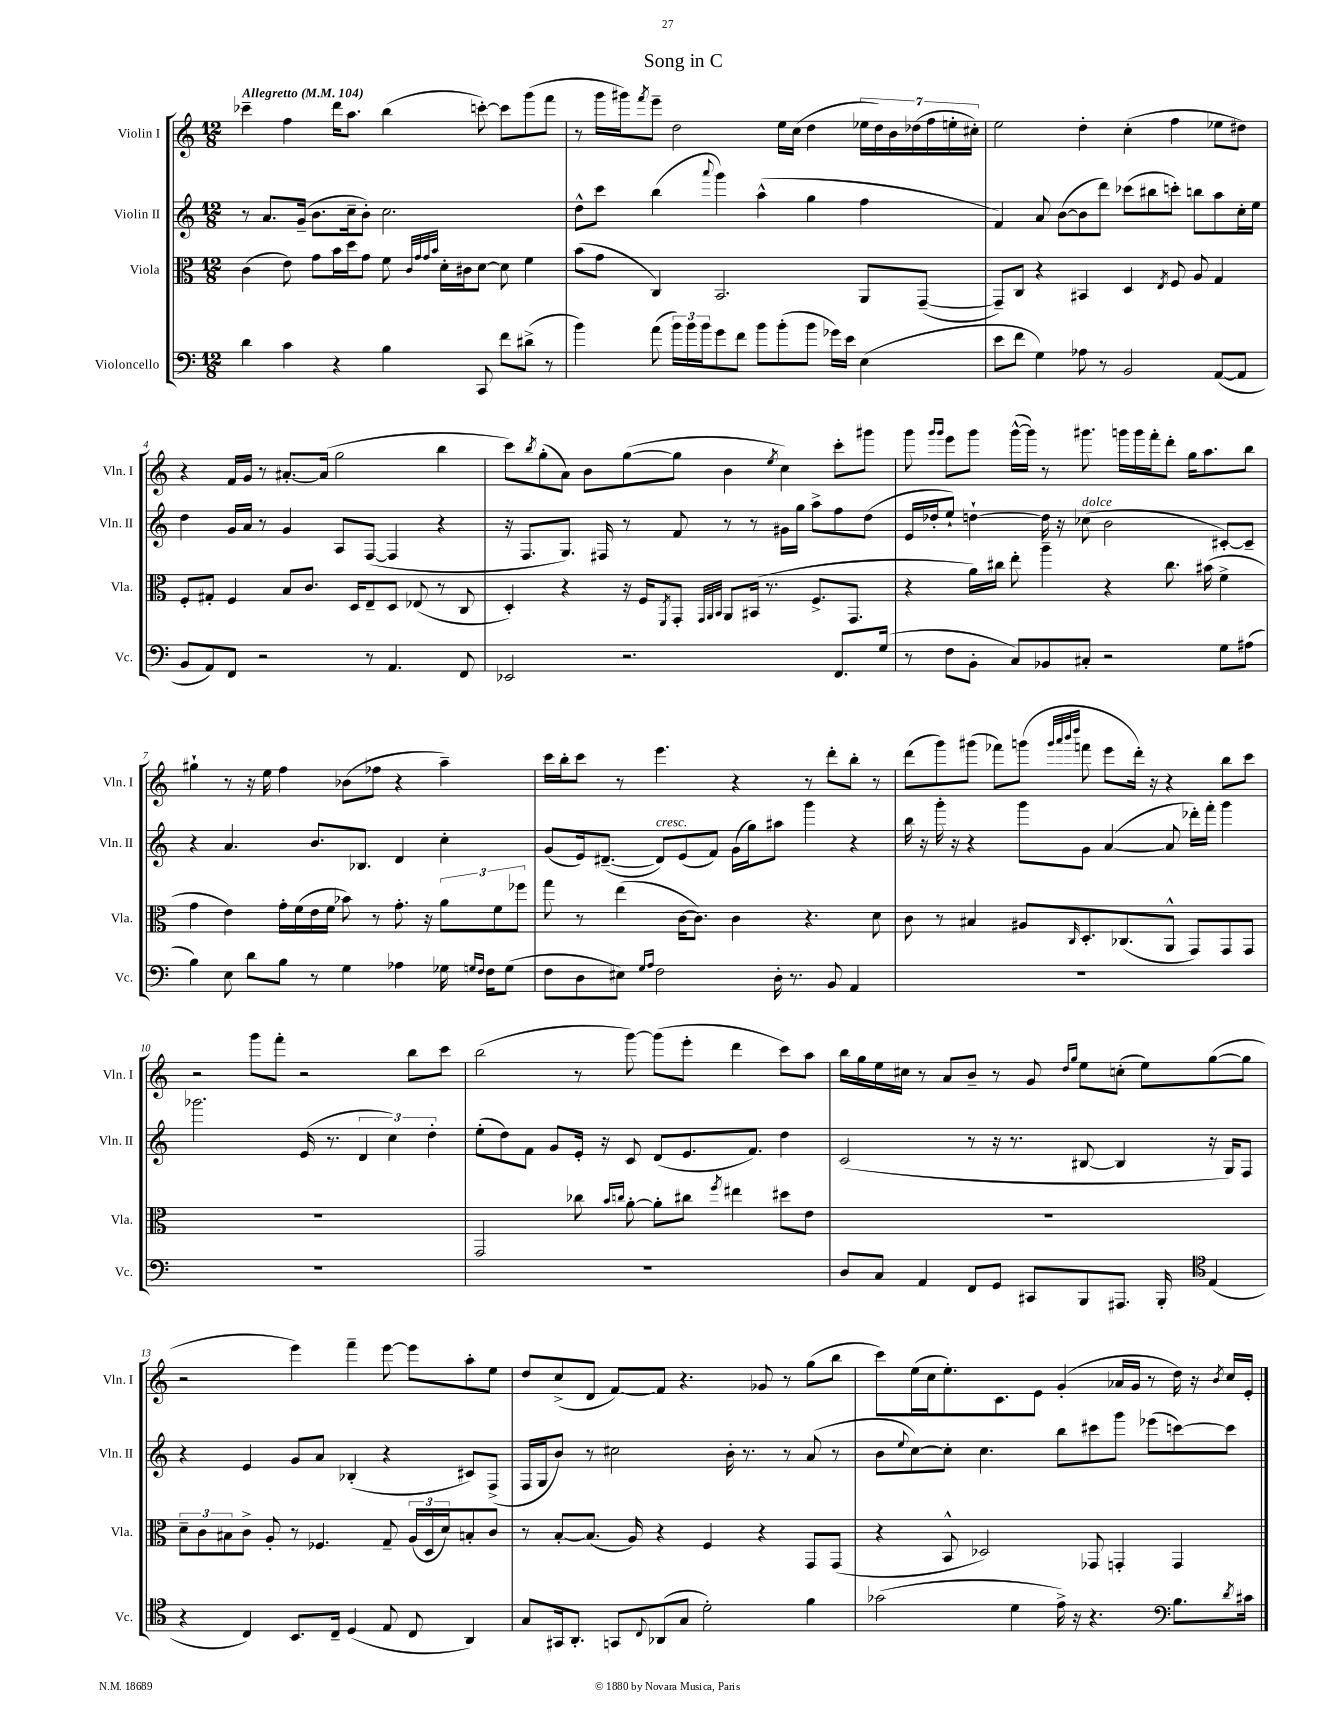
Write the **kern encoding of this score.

**kern	**kern	**kern	**kern
*part4	*part3	*part2	*part1
*staff4	*staff3	*staff2	*staff1
*I"Violoncello	*I"Viola	*I"Violin II	*I"Violin I
*I'Vc.	*I'Vla.	*I'Vln. II	*I'Vln. I
*clefF4	*clefC3	*clefG2	*clefG2
*k[]	*k[]	*k[]	*k[]
*M12/8	*M12/8	*M12/8	*M12/8
*MM104	*MM104	*MM104	*MM104
=1	=1	=1	=1
!	!	!	!LO:TX:a:B:t=Allegretto
4d\	(4c\	8r	4ccc-X~\
.	.	8.a/L	.
4c\	8e\)	.	4ff\
.	.	(16g~/Jk	.
.	8g\L	8.b\L	.
4r	16b\L	.	16ddd\KL
.	16dd\J	16cc~\k	8.aa\J
.	8g\J	8b'\J)	.
4B\	8f\	2.cc\	(4bb\
.	32qqc/LLL	.	.
.	32qqg/	.	.
.	32qqg/	.	.
.	32qqb/JJJ	.	.
.	16d'\LL	.	.
.	16c#X\J	.	.
8CC/	[8d\J	.	[8cccn'\)
8f\L	8d\]	.	8ccc\L]
(8d#X^\J	4f\	.	(8ggg\
8r	.	.	8fff\J
=2	=2	=2	=2
4b\)	(8b\L	8dd^^\L	8r
.	8g\J	8ccc\J	16ggg\LL
.	.	.	16ggg#X\J)
.	.	.	8qfff/
(8a\	4C/)	(4bb\	8eee~\J
24b\LL)	.	.	2dd\
24b\	.	.	.
24b\J	.	.	.
.	.	8qqaaa/	.
8g\	2.BB/	4ggg\)	.
8f\J	.	.	.
8b\L	.	(4aa^^\	.
(8b'\	.	.	16ee\LL
.	.	.	(16cc\JJ
8b\J	.	4gg\	4dd\
16g-X\LL)	.	.	.
16e\JJ	.	.	.
(4E\	8AA/L	4ff\	28ee-X\LL
.	.	.	28dd\)
.	.	.	28b\
.	.	.	(28dd-X\
.	([8GG~/J	.	.
.	.	.	28ff\
.	.	.	28een'\
.	.	.	28cc#X'\JJ)
=3	=3	=3	=3
8e\L	8GG~/L])	4f/)	2ee\
8f\J	8C/J	.	.
4G\)	4r	8a/	.
.	.	([8b\L	.
8A-X\	4BB#X/	8b\]	4dd'\
8r	.	8ddd\J)	.
2BB/	4D/	(8ccc-X\L	(4cc'\
.	.	8bb#X\	.
.	8qE/	.	.
.	8F/	8cccn'\J)	4ff\
.	8A/	8bbn\L	.
([8AA/L	4G/	8aa\	8ee-X\L
8AA/J]	.	16cc'\L	8dd#X\J)
.	.	16ee\JJ	.
!!LO:LB:g=z
=4	=4	=4	=4
8BB/L	8F'/L	4dd\	4r
8AA/)	8G#X'/J	.	.
8FF/J	4F/	16g/LL	16f/LL
.	.	16a/JJ	16g/JJ
2r	.	8r	8r
.	8B/L	4g/	[8.a#X'/L
.	8.c/J	.	.
.	.	.	(16a#/Jk]
.	.	8A/L	2gg\
.	16D/KL	.	.
8r	8E~/	([8F/J	.
4.AA/	8D/J	4F/]	.
.	(8E-X/	.	.
.	8r	4r	4bb\
8FF/	8C/	.	.
=5	=5	=5	=5
2EE-X/	4D'/)	16r	8ccc\L)
.	.	8.F/L	.
.	.	.	8qbb/
.	.	.	(8gg'\
.	4r	8.G/J)	8a\J)
.	.	.	8b\L
.	.	16F#X/	.
2.r	16r	8r	([8gg\
.	16F/KL	.	.
.	8qFF/	.	.
.	8GG'/J	8f/	8gg\J]
.	32qqGG/LLL	.	.
.	32qqAA/	.	.
.	32qqBB/JJJ	.	.
.	8AA/L	8r	4b\
.	(16BB#X/Jk	8r	.
.	8.r	.	.
.	.	.	8qee/
.	.	16g#X\LL	4cc\)
.	.	16gg\JJ	.
.	8.F^/L	8aa^\L	.
8.FF/L	.	8ff\	8ccc'\L
.	8.GG/J	.	.
.	.	(8dd\J	8ggg#X\J
(16G/Jk	.	.	.
=6	=6	=6	=6
8r	4r	16e/LL	8ggg\
.	.	16dd-X'/J	.
.	.	.	16qqggg/LL
.	.	.	16qqggg/JJ
8F\L	.	8ee`/J)	8eee\L
8BB'\J	16a\LL)	[4ddn`\	8ggg\J
.	16cc#X\JJ	.	.
8C/L)	8ee'\	.	([16ggg^^\LL
.	.	.	16ggg\JJ])
8BB-X/	4aa~\	16dd\]	8r
.	.	16r	.
!	!	!LO:TX:a:i:t=dolce	!
8C#X'/J	.	(8cc-X\	8.ggg#X\
2r	4r	2b\	.
.	.	.	16gggn\LL
.	.	.	16ggg\
.	.	.	16fff'\J
.	8.cc#\	.	8ddd'\J
.	.	.	16gg\KL
.	(16b#X\	.	8.aa\
8G\L	4f^\	[8c#X'/L)	.
(8A#X\J	.	8c#~/J]	8bb\J
!!LO:LB:g=z
=7	=7	=7	=7
4B\)	4g\	4r	4gg#X`\
8E\	4e\)	4.a/	8r
8d\L	.	.	16r
.	.	.	16ee\
8B\J	16g'\LL	.	4ff\
.	(16f\	.	.
8r	16e\	8.b/L	.
.	16f\JJ	.	.
4G\	8b-X\)	.	(8b-X\L
.	.	8.B-X/J	.
.	8r	.	8ff-X\J
4A-X\	8.g'\	4d/	4r
.	16r	.	.
16G-X\	12a\L	4cc'\	4aa~\)
16qqGn/LL	.	.	.
16qqF/JJ	.	.	.
16F\KL	.	.	.
.	12f\	.	.
(8G\J	.	.	.
.	12ff-X\J	.	.
=8	=8	=8	=8
8F\L	8gg\	(8g/L	16ccc\LL
.	.	.	16bb'\J
8D\	8r	16e/k)	8ccc\J
.	.	([8.d#X~/J	.
8E#X\J)	(4ee\	.	8r
16qqG/LL	.	.	.
16qqA/JJ	.	.	.
!	!	!LO:TX:a:i:t=cresc.	!
2F\	.	8d#/L])	4.eee\
.	[16c\KL	(8e/	.
.	8.c\J])	.	.
.	.	8f/J)	.
.	4c\	(16g\LL	4r
.	.	16gg\J)	.
16D'\	.	8aa#X\J	.
8.r	.	.	.
.	4.r	4ggg\	8r
8BB/	.	.	8ddd'\L
4AA/	.	4r	8bb'\J
.	8d\	.	8r
=9	=9	=9	=9
1.r	8c\	16bb\	(8ddd\L
.	.	16r	.
.	8r	16ggg'\	8ggg\)
.	.	16r	.
.	4B#X/	4r	(8ggg#X\J
.	.	.	8fff-X\L)
.	8A#X/L	8ggg\L	(8gggn\J
.	.	.	32qqggg/LLL
.	.	.	32qqaaa/
.	.	.	32qqbbb/
.	16qqC/	.	32qqdddd/JJJ
.	8.D'/	8g\J	8fffn\
.	.	([4a/	8eee\L
.	(8.C-X/	.	.
.	.	.	16ddd'\Jk)
.	.	.	16r
.	8AA^^/J	8a/]	4r
.	8GG/L)	16ddd-X'\LL)	.
.	.	16fff'\JJ	.
.	8GG/	4ggg\	8bb\L
.	8GG/J	.	8ccc\J
!!LO:LB:g=z
=10	=10	=10	=10
1.r	1.r	2.ggg-X\	2r
.	.	.	8ggg\L
.	.	.	8fff'\J
.	.	(16e/	2r
.	.	8.r	.
.	.	6d/	.
.	.	6cc\)	.
.	.	.	8bb\L
.	.	6dd'\	.
.	.	.	8ccc\J
=11	=11	=11	=11
1.r	2GG/	(8ee'\L	(2bb\
.	.	8dd\)	.
.	.	8f\J	.
.	.	8g/L	.
.	8cc-X\	16e'/Jk	8r
.	.	16r	.
.	16qqb/LL	.	.
.	16qqccn/JJ	.	.
.	[8a'\	8c/	[8ggg\)
.	8a'\L]	(8d/L	(8ggg\L]
.	8cc#X\J	8.e/	8eee'\J
.	8qff/	.	.
.	4ee#X\	.	4ddd\
.	.	8.f/J)	.
.	8dd#X\L	4dd\	8ccc\L)
.	8e\J	.	8aa\J
=12	=12	=12	=12
8D/L	1.r	(2c/	16bb\LL
.	.	.	16gg\
8C/J	.	.	16ee\
.	.	.	16cc#X\JJ
4AA/	.	.	8r
.	.	.	8a/L
8FF/L	.	8r	8b~/J
8GG/J	.	16r	8r
.	.	8.r	.
8CC#X/L	.	.	8g/
.	.	.	16qqdd/LL
.	.	.	16qqgg/JJ
8BBB/	.	[8B#X/	8ee\L
8.AAA#X/J	.	4B#/]	(8ccn'\J
.	.	.	8ee\L)
16BBB'/	.	.	.
*clefC4	*	*	*
(4E/	.	16r	([8gg\
.	.	16G/KL)	.
.	.	8F/J	8gg\J]
!!LO:LB:g=z
=13	=13	=13	=13
4r	12d~\L	4r	2r
.	12c\	.	.
.	12B#X\	.	.
4C/)	8c^\J	4e/	.
.	8A'/	.	.
8.BB/L	8r	8g/L	4eee\)
.	4.F-X/	8a/J	.
16C~/Jk	.	.	.
(4D/	.	(4B-X'/	4fff~\
8E/	8G~/	4r	[8eee\
8C/	(24A/LL	.	8eee\L]
.	24D/	.	.
.	24d/J)	.	.
4AA/)	8Bn'/	8c#X/L)	8aa'\
.	8c/J	(8F^/J	8ee\J
=14	=14	=14	=14
8G/L	8r	16F/LL	8dd/L
.	.	16G/J	.
16GG#X/k	[8B'/L	8b/J)	(8cc^/
8.AA'/J	.	.	.
.	(8.B/J]	8r	8d/J
8GGn/L	.	2cc#X\	[8f/L)
.	16A/)	.	.
8qqC/	.	.	.
(8AA-X/	4r	.	8f/J]
8G/J	.	.	4.r
2d'\)	4F/	.	.
.	.	16b'\	.
.	.	8.r	.
.	4r	.	8g-X/
.	.	8r	8r
4f\	8GG/L	(8a/	(8gg\L
.	(8GG/J	8r	8bb\J
=15	=15	=15	=15
(2g-X\	4r	8b\L	8ccc\L)
.	.	8qqee/	.
.	.	[8cc\)	(16ee\L
.	.	.	16cc\J
.	8BB^^/	8cc'\J]	8.ee'\)
.	2D-X/)	4.cc\	.
.	.	.	8.c\
4d\	.	.	.
.	.	.	8e\J
16e^\)	.	8bb\L	(4g'/
16r	.	.	.
4.r	8GG-X/	8ccc#X\	.
.	4GGn'/	8ggg\J	16a-X/LL
.	.	.	16g/JJ
.	.	(8eee-X\L	8r
*clefF4	*	*	*
8.B\L	4GG/	[8cccn\)	16dd\)
.	.	.	16r
.	.	.	8qb/
.	.	8ccc\J]	16cc/LL
8qd/	.	.	.
16c#X\Jk	.	.	16e'/JJ
==	==	==	==
*-	*-	*-	*-
